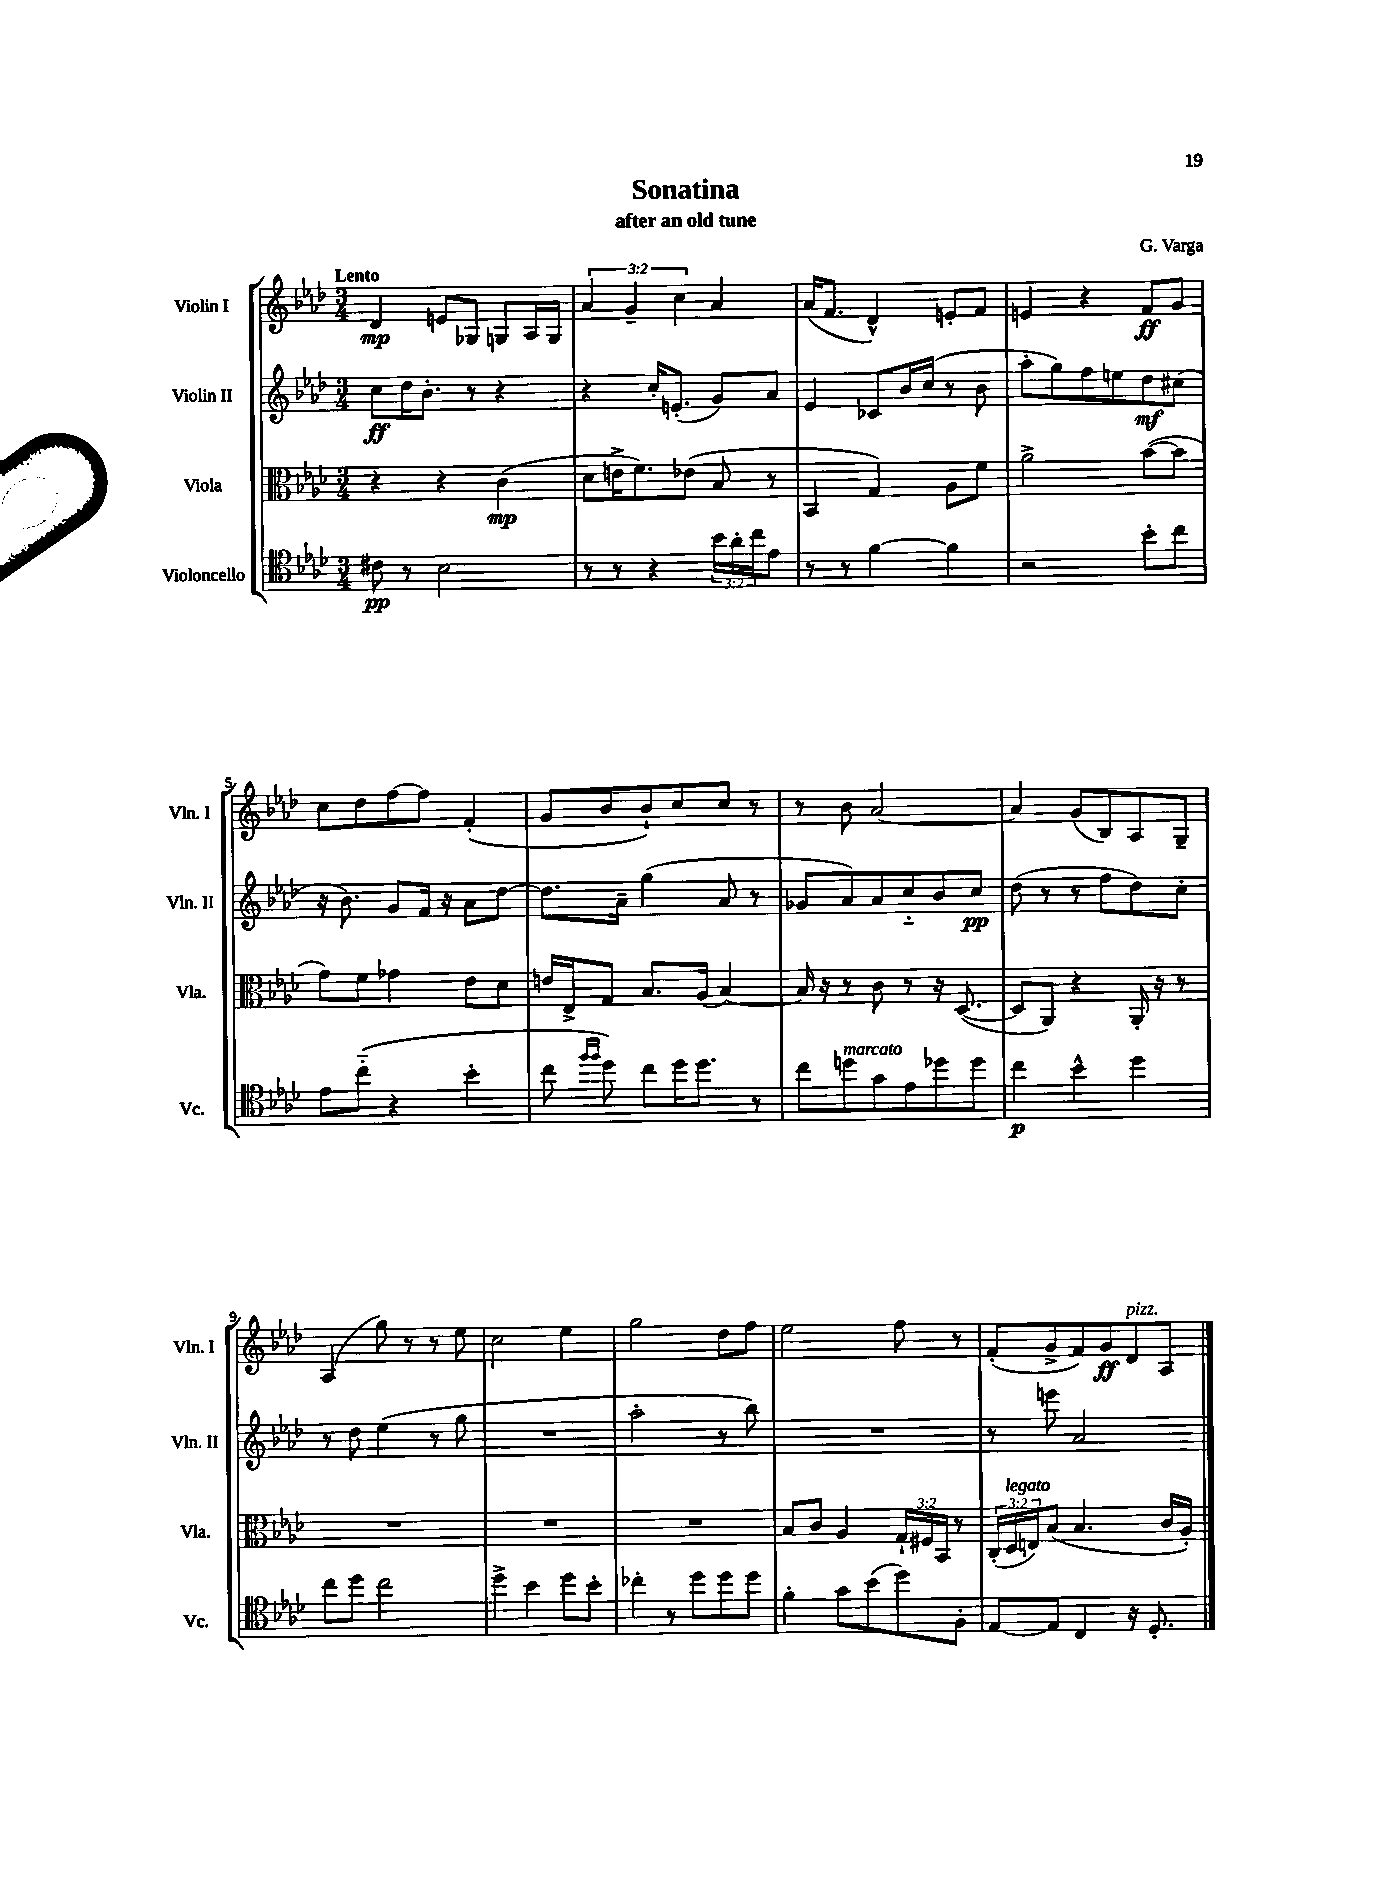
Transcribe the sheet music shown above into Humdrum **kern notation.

**kern	**kern	**kern	**kern
*staff4	*staff3	*staff2	*staff1
*clefC4	*clefC3	*clefG2	*clefG2
*k[b-e-a-d-]	*k[b-e-a-d-]	*k[b-e-a-d-]	*k[b-e-a-d-]
*M3/4	*M3/4	*M3/4	*M3/4
8c#\	4r	8cc\L	4d-/
8r	.	16dd-\K	.
.	.	8.b-'\J	.
2B-\	4r	.	8e/L
.	.	8r	8G-/J
.	(4c\	4r	8G/L
.	.	.	16A-/L
.	.	.	16G/JJ
=	=	=	=
8r	8d-\L	4r	6a-/
8r	16e^\K	.	.
.	.	.	6g~/
.	8.f\)	.	.
4r	.	16cc'/LK	.
.	.	(8.e'/J	.
.	.	.	6cc\
.	(8e-\J	.	.
24b-\LL	8B-/	8g/L)	4a-/
24a-'\	.	.	.
24cc\J	.	.	.
8e-\J	8r	8a-/J	.
=	=	=	=
8r	4BB-/	4e-/	(16a-/LK
.	.	.	8.f/J
8r	.	.	.
[4f\	4G/)	8c-/L	4d-^^/)
.	.	16b-/L	.
.	.	(16cc/JJ	.
4f\]	8A-\L	8r	8e'/L
.	8f\J	8b-\	8f/J
=	=	=	=
2r	2a-^\	8aa-'\L	4e/
.	.	8gg\)	.
.	.	8ff\	4r
.	.	8ee\	.
8b-'\L	([8b-\L	8dd-\	8f/L
8cc\J	8b-\]J	(8cc#\J	8g/J
=	=	=	=
8e-\L	8g\L)	16r	8cc\L
.	.	8.b-\)	.
(8cc'~\J	8f\J	.	8dd-\
4r	4g-\	8g/L	[8ff\
.	.	16f/Jk	8ff\]J
.	.	16r	.
4b-'\	8e-\L	8a-\L	(4f'/
.	8d-\J	[8dd-\J	.
=	=	=	=
8cc\	16e/LL	8.dd-\]L	8g/L
.	16E-^/J	.	.
16qqff/LL	.	.	.
16qqff/JJ	.	.	.
8dd-\)	8G/J	.	8b-/
.	.	16a-~\Jk	.
8cc\L	8.B-/L	(4gg\	8b-`/)
16dd-\K	.	.	8cc/
8.dd-\J	(16A-/Jk	.	.
.	[4B-/)	8a-/	8cc/J
8r	.	8r	8r
=	=	=	=
8cc\L	16B-/]	8g-/L	8r
.	16r	.	.
8dd\	8r	8a-/)	8b-\
8g\	8c\	8a-/	[2a-/
8e-\	8r	8cc'~/	.
8dd-\	16r	8b-/	.
.	([8.D-/	.	.
8dd-\J	.	8cc/J	.
=	=	=	=
4cc\	8D-/]L	(8dd-\	4a-/]
.	8AA-/J)	8r	.
4b-^^\	4r	8r	(8g/L
.	.	8ff\L	8B-/)
4dd-\	16AA-'/	8dd-\)	8A-/
.	16r	.	.
.	8r	8cc'\J	8G~/J
=	=	=	=
8cc\L	2.r	8r	(4A-/
8dd-\J	.	8dd-\	.
2cc\	.	(4ee-\	8gg\)
.	.	.	8r
.	.	8r	8r
.	.	8gg\	8ee-\
=	=	=	=
4dd-^\	2.r	2.r	2cc\
4b-\	.	.	.
8dd-\L	.	.	4ee-\
8b-'\J	.	.	.
=	=	=	=
4cc-'\	2.r	2aa-'\	2gg\
8r	.	.	.
8dd-\L	.	.	.
8dd-\	.	8r	8dd-\L
8dd-\J	.	8bb-\)	8ff\J
=	=	=	=
4f'\	8B-/L	2.r	2ee-\
.	8c/J	.	.
8g\L	4A-/	.	.
(8b-\	.	.	.
8dd-\)	24G`/LL	.	8ff\
.	24F#/	.	.
.	24BB-/JJ	.	.
8F'\J	8r	.	8r
=	=	=	=
[8E-/L	(24C'/LL	8r	(8f'/L
.	24D-/	.	.
.	24E/J)	.	.
8E-/]J	(8B-/J	8eee\	8g^/
4C/	4.B-/	2a-/	8f/)
.	.	.	8g/
16r	.	.	8d-/
8.D-'/	.	.	.
.	16c/LL	.	8A-/J
.	16A-'/JJ)	.	.
==	==	==	==
*-	*-	*-	*-
